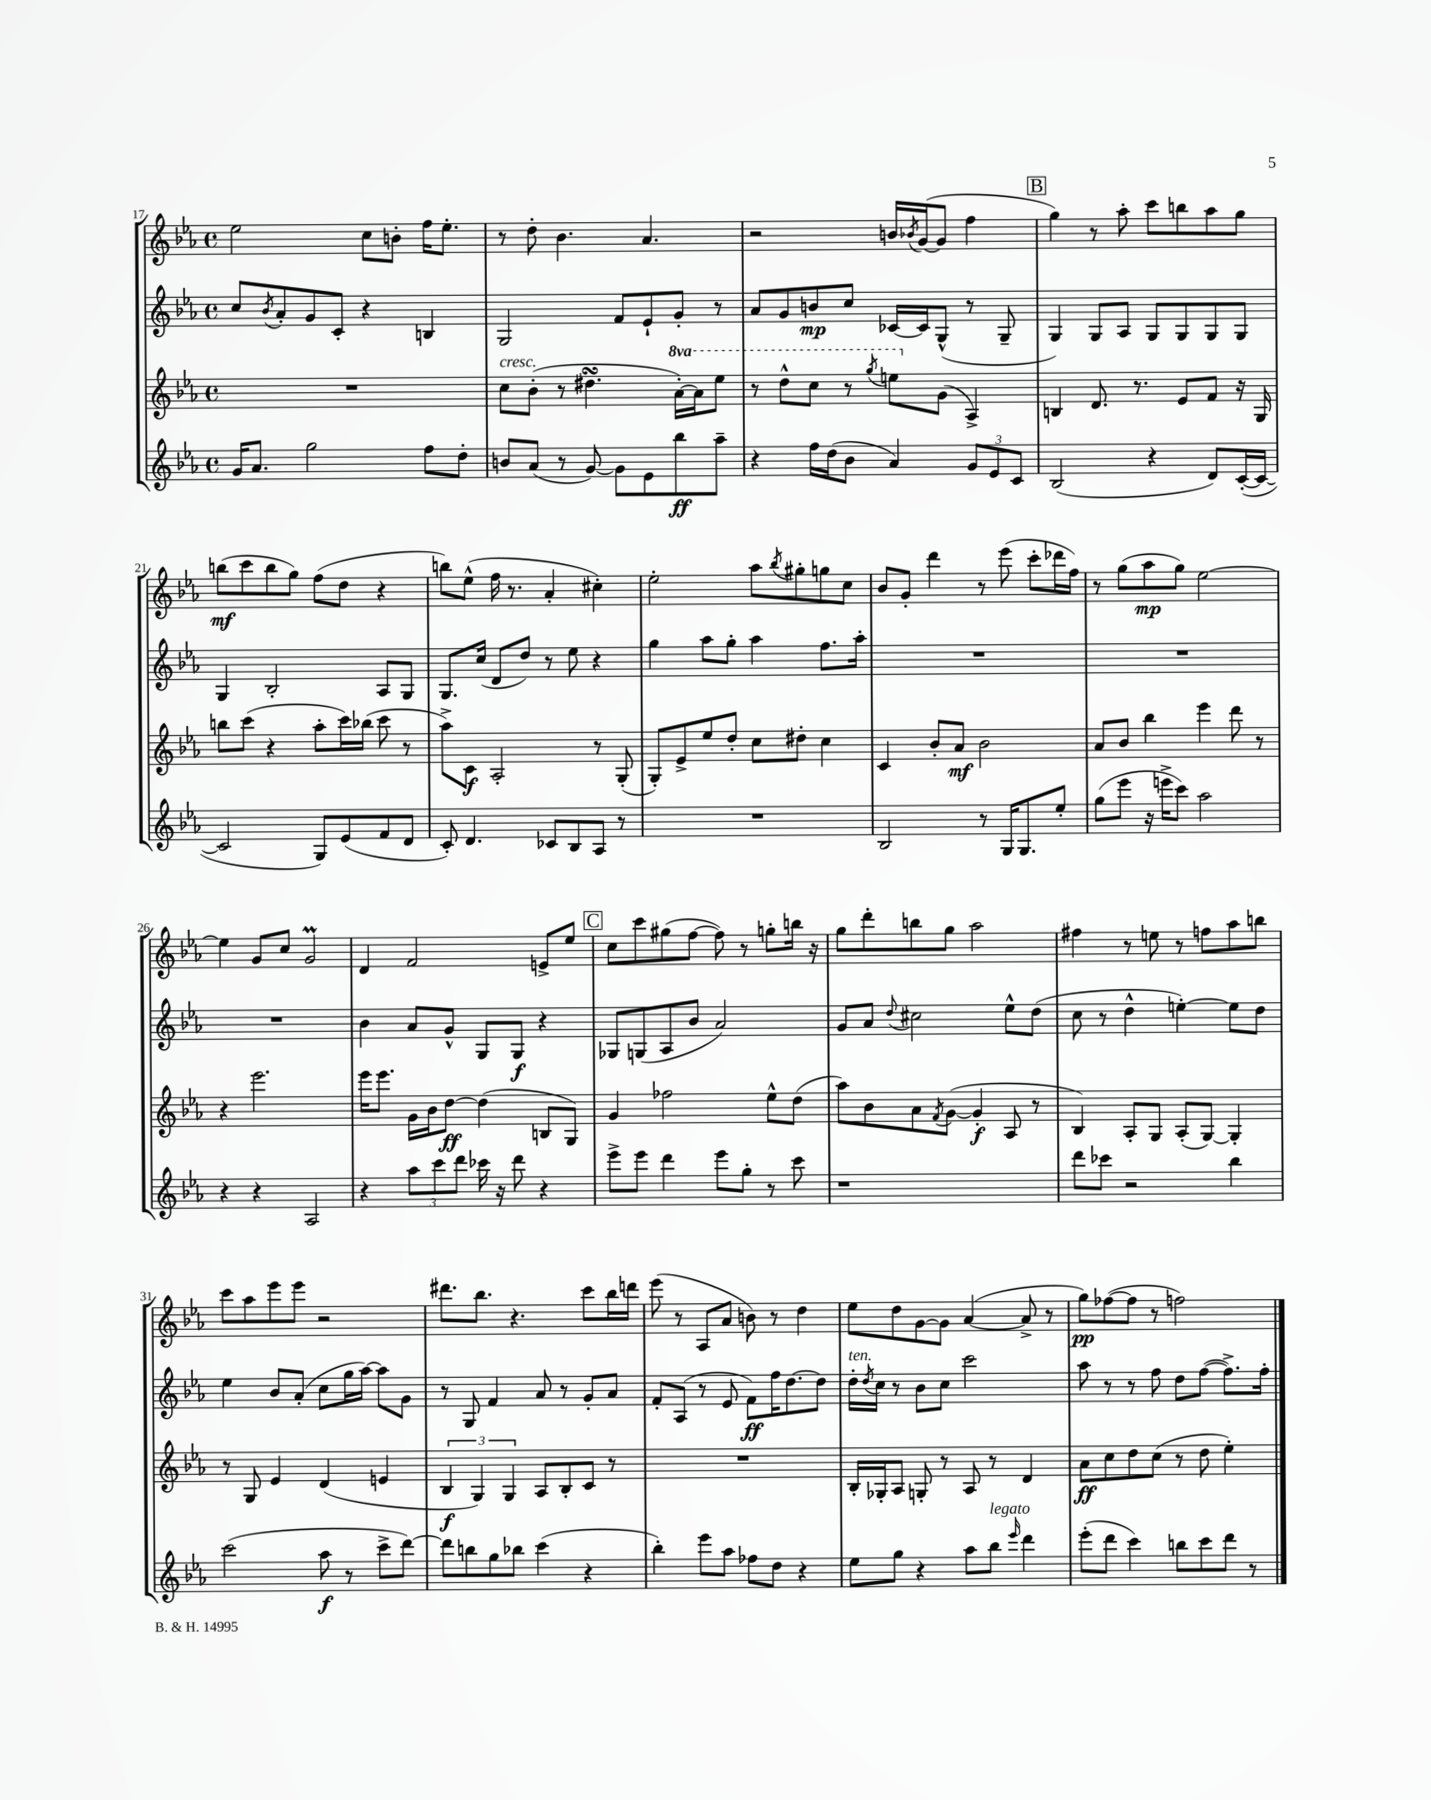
<<
\new StaffGroup <<
\new Staff = "s0" {
    \clef treble \key ees \major \defaultTimeSignature \time 4/4
    ees''2 c''8 b'8-. f''16 ees''8.-. |
    r8 d''8-. bes'4. aes'4. |
    r2 b'16 \acciaccatura { bes'8 } g'16~( g'8 f''4 |
    \mark \markup { \box "B" } g''4) r8 aes''8-. c'''8 b''8 aes''8 g''8 |
    b''8\mf( c'''8 b''8 g''8) f''8( d''8 r4 |
    b''8) ees''8-^( f''16 r8. aes'4-. cis''4-.) |
    ees''2-. aes''8 \acciaccatura { bes''8 } gis''8-. g''8 c''8 |
    bes'8 g'8-. d'''4 r8 ees'''8( c'''8-. des'''16 f''16) |
    r8 g''8( aes''8\mp g''8) ees''2~ |
    ees''4 g'8 c''8 g'2\prall |
    d'4 f'2 e'8-> ees''8 |
    \mark \markup { \box "C" } c''8 c'''8 gis''8( f''8~ f''8) r8 g''8-. b''16 r16 |
    g''8 d'''8-. b''8 g''8 aes''2 |
    fis''4 r8 e''8 r8 f''8 aes''8 b''8 |
    c'''8 aes''8 ees'''8 ees'''8 r2 |
    dis'''8. bes''8. r4. c'''8 bes''16 d'''16 |
    ees'''8( r8 aes8 aes'8 b'8) r8 d''4 |
    ees''8 d''8 g'8~ g'8 aes'4~( aes'8-> r8 |
    g''8\pp) fes''8~( fes''8 r8 f''2) \bar "|." |
}
\new Staff = "s1" {
    \clef treble \key ees \major \defaultTimeSignature \time 4/4
    c''8 \acciaccatura { bes'8 } aes'8-. g'8 c'8-. r4 b4 |
    g2 f'8 ees'8-! g'8-. r8 |
    aes'8 g'8 b'8\mp c''8 ces'16~ ces'16 g8-^( r8 g8-- |
    \mark \markup { \box "B" } g4) g8 aes8 g8 g8 g8 g8 |
    g4 bes2-. aes8 g8 |
    g8. c''16( d'8 d''8) r8 ees''8 r4 |
    g''4 aes''8 g''8-. aes''4 f''8. aes''16-. |
    R1 |
    R1 |
    R1 |
    bes'4 aes'8 g'8-^ g8 g8\f r4 |
    \mark \markup { \box "C" } ges8 g8( aes8 bes'8 aes'2) |
    g'8 aes'8 \appoggiatura { d''8 } cis''2 ees''8-^ d''8( |
    c''8 r8 d''4-^ e''4~-.) e''8 d''8 |
    ees''4 bes'8 aes'8-.( c''8 g''16 aes''16~) aes''8 g'8 |
    r8 g8 f'4 aes'8 r8 g'8-. aes'8 |
    f'8-. aes8( r8 ees'8 f'8\ff) f''16 d''8.~ d''8 |
    d''16-.^\markup { \italic "ten." } \acciaccatura { d''8 } c''16 r8 bes'8 c''8 c'''2 |
    aes''8 r8 r8 f''8 d''8 f''8~( f''8.->) f''16-. \bar "|." |
}
\new Staff = "s2" {
    \clef treble \key ees \major \defaultTimeSignature \time 4/4 \set Staff.ottavationMarkups = #ottavation-simple-ordinals
    R1 |
    c''8^\markup { \italic "cresc." } bes'8-.( r8 dis''4.\turn \ottava #1 aes''16~-.) aes''16 ees'''8 |
    r8 d'''8-^ c'''8 r8 \acciaccatura { g'''8 } e'''8 \ottava #0 g'8( aes4->) |
    \mark \markup { \box "B" } b4 d'8. r8. ees'8 f'8 r16 g16 |
    b''8 c'''8( r4 aes''8-. c'''16) bes''16( c'''8 r8 |
    aes''8->) c'8\f aes2-. r8 g8-.( |
    g8-.) ees'8-> ees''8 d''8-. c''8 dis''8-. c''4 |
    c'4 bes'8-. aes'8\mf bes'2 |
    aes'8 bes'8 bes''4 ees'''4 d'''8 r8 |
    r4 ees'''2. |
    ees'''16 ees'''8. g'16 bes'16 d''8~\ff d''4( b8 g8) |
    \mark \markup { \box "C" } g'4 fes''2 ees''8-^ d''8( |
    aes''8) bes'8 aes'8 \acciaccatura { f'8 } g'8~( g'4-.\f aes8 r8 |
    bes4) aes8-. g8 aes8-.( g8~) g4-. |
    r8 g8 ees'4 d'4( e'4 |
    \tuplet 3/2 { bes4\f g4) g4 } aes8 bes8-. c'8 r8 |
    R1 |
    bes16-. ges16-. aes8 g8-. r8 aes8 r8 d'4 |
    aes'8\ff c''8 d''8 c''8( r8 d''8 ees''4-.) \bar "|." |
}
\new Staff = "s3" {
    \clef treble \key ees \major \defaultTimeSignature \time 4/4
    g'16 aes'8. g''2 f''8 d''8-. |
    b'8 aes'8( r8 g'8~) g'8 ees'8 bes''8\ff aes''8-- |
    r4 f''16 d''16( bes'8 aes'4) \tuplet 3/2 { g'8 ees'8 c'8 } |
    \mark \markup { \box "B" } bes2( r4 d'8) c'16~-.( c'16~ |
    c'2 g8) ees'8( f'8 d'8 |
    c'8-.) d'4. ces'8 bes8 aes8 r8 |
    R1 |
    bes2 r8 g16 g8. ees''8-. |
    g''8( ees'''8 r16 e'''16-> c'''8) aes''2 |
    r4 r4 aes2 |
    r4 \tuplet 3/2 { aes''8 c'''8 d'''8 } ces'''16 r16 d'''8 r4 |
    \mark \markup { \box "C" } ees'''8-> ees'''8 d'''4 ees'''8 g''8-. r8 c'''8 |
    r1 |
    d'''8 ces'''8 r2 bes''4 |
    c'''2( aes''8\f r8 c'''8-> d'''8~) |
    d'''8 b''8 g''8 bes''8 c'''4( r4 |
    bes''4-.) ees'''8 aes''8 fes''8 d''8 r4 |
    ees''8 g''8 r4 aes''8 bes''8^\markup { \italic "legato" } \grace { ees'''16 } d'''4 |
    ees'''8-.( d'''8 c'''4) b''8 c'''8 d'''8 r8 \bar "|." |
}
>>
>>
\layout { \context { \Score currentBarNumber = #17 } }
